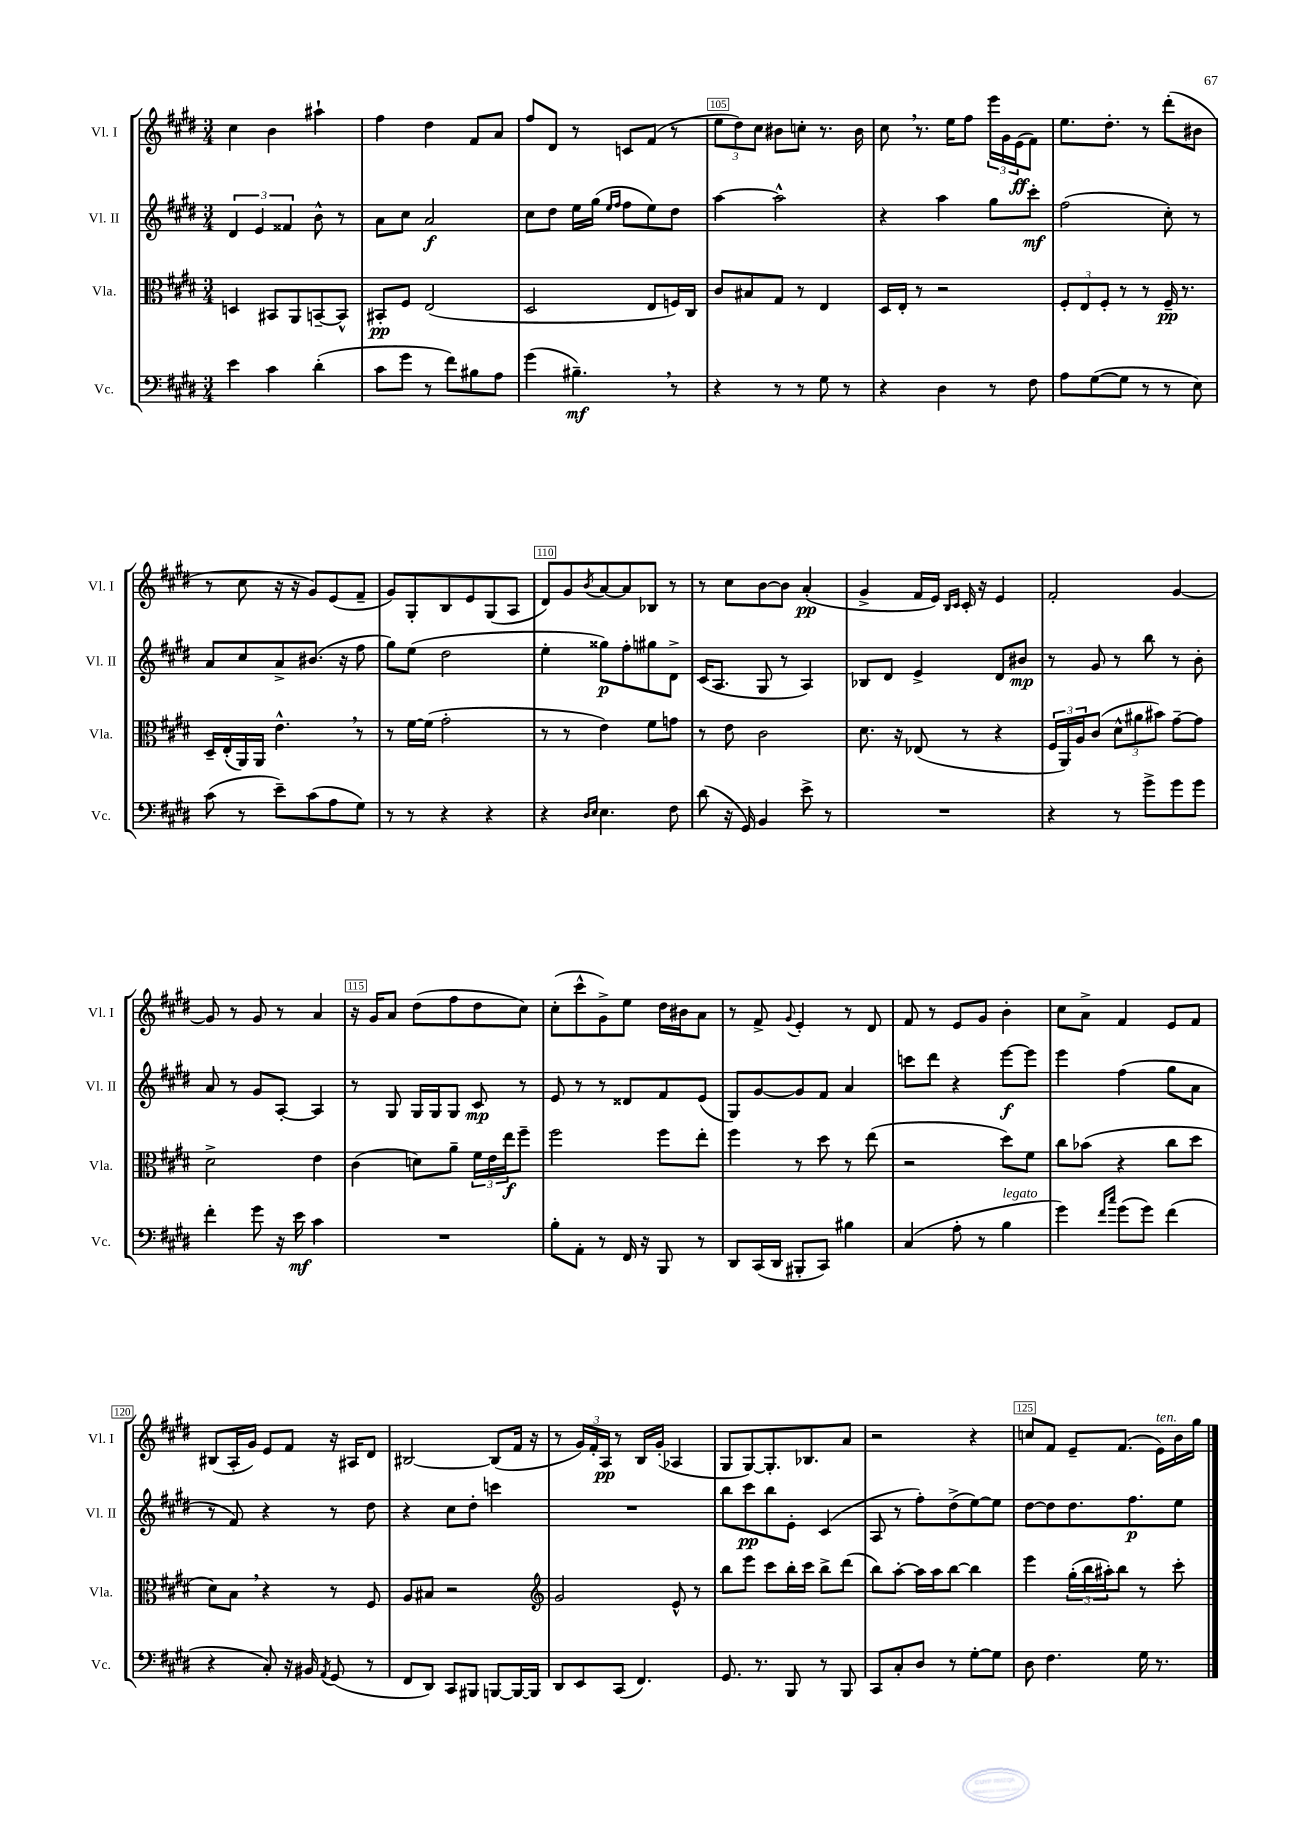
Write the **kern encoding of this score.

**kern	**kern	**kern	**kern
*staff4	*staff3	*staff2	*staff1
*clefF4	*clefC3	*clefG2	*clefG2
*k[f#c#g#d#]	*k[f#c#g#d#]	*k[f#c#g#d#]	*k[f#c#g#d#]
*M3/4	*M3/4	*M3/4	*M3/4
4e	4D	6d#	4cc#
.	.	6e	.
4c#	8BB#	.	4b
.	.	6f##	.
.	8AA	.	.
(4d#'	[8BB~	8b^^	4aa#`
.	8BB^^]	8r	.
=	=	=	=
8c#	8BB#'	8a	4ff#
8g#	8F#	8cc#	.
8r	(2E	2a	4dd#
8f#)	.	.	.
8B#	.	.	8f#
8A	.	.	8a
=	=	=	=
(4g#	2D#	8cc#	8ff#
.	.	8dd#	8d#
4.B#~)	.	16ee	8r
.	.	(16gg#	.
.	.	16qqee	.
.	.	16qqff#	.
.	.	8ff#	8c
.	8E	8ee)	(8f#
8r	16F)	8dd#	8r
.	16C#	.	.
=	=	=	=
4r	8c#	[4aa	12ee
.	.	.	12dd#)
.	8B#	.	.
.	.	.	12cc#
8r	8G#	2aa^^]	8b#
8r	8r	.	8cc'
8G#	4E	.	8.r
8r	.	.	.
.	.	.	16b#
=	=	=	=
4r	16D#	4r	8cc#
.	16E'	.	.
.	8r	.	8.r
4D#	2r	4aa	.
.	.	.	16ee
.	.	.	8ff#
8r	.	8gg#	24eee
.	.	.	24g#
.	.	.	(24e
8F#	.	8ccc#'	8f#)
=	=	=	=
8A	12F#'	(2ff#	8.ee
.	12E	.	.
([8G#	.	.	.
.	12F#'	.	.
.	.	.	8.dd#'
8G#]	8r	.	.
8r	8r	.	8r
8r	16F#~	8cc#')	(8ddd#'
.	8.r	.	.
8E)	.	8r	8b#
=	=	=	=
(8c#	16D#~	8a	8r
.	(16E'	.	.
8r	16AA)	8cc#	8cc#
.	16AA	.	.
8e~)	4.e^^	8a^	16r
.	.	.	16r
(8c#	.	(8.b#	8g#)
8A	.	.	(8e
.	.	16r	.
8G#)	8r	8ff#	8f#~
=	=	=	=
8r	8r	8gg#)	8g#)
8r	[16f#	(8ee	8G#'
.	(16f#]	.	.
4r	2g#'	2dd#	8B
.	.	.	8e
4r	.	.	(8G#
.	.	.	8A
=	=	=	=
4r	8r	4ee'	8d#)
.	8r	.	8g#
16qqD#	.	.	.
16qqE	.	.	8qb
4.E	4e)	8gg##)	[8a
.	.	8ff#'	8a]
.	8f#	8gg#	8B-
8F#	8g	8d#^	8r
=	=	=	=
(8d#	8r	(16c#	8r
.	.	8.A	.
16r	8e	.	8cc#
16GG#)	.	.	.
4BB	2c#	8G#	[8b
.	.	8r	8b]
8e^	.	4A)	(4a'
8r	.	.	.
=	=	=	=
2.r	8.d#	8B-	4g#^
.	.	8d#	.
.	16r	.	.
.	(8E-	4e^	16f#
.	.	.	16e)
.	.	.	16qqB
.	.	.	16qqc#
.	8r	.	16c#'
.	.	.	16r
.	4r	8d#	4e
.	.	8b#	.
=	=	=	=
4r	24F#	8r	2f#'
.	24AA)	.	.
.	24A	.	.
.	(8c#	8g#	.
8r	12d#^^	8r	.
.	12a#	.	.
8g#^	.	8bb	.
.	12b#)	.	.
8g#	[8g#~	8r	[4g#
8g#	8g#]	8b'	.
=	=	=	=
4f#'	2d#^	8a	8g#]
.	.	8r	8r
8g#	.	8g#	8g#
16r	.	[8A'	8r
16e	.	.	.
4c#	4e	4A]	4a
=	=	=	=
2.r	(4c#	8r	16r
.	.	.	16g#
.	.	8G#	8a
.	8d)	16G#	(8dd#
.	.	16G#	.
.	8a~	8G#	8ff#
.	24f#	8c#	8dd#
.	24e	.	.
.	24ee	.	.
.	8ff#~	8r	8cc#)
=	=	=	=
8B'	2ff#	8e	(8cc#'
8AA'	.	8r	8ccc#^^
8r	.	8r	8g#^)
16FF#	.	8d##	8ee
16r	.	.	.
8BBB	8ff#	8f#	16dd#
.	.	.	16b#
8r	8ee'	(8e	8a
=	=	=	=
8DD#	4ff#	8G#)	8r
(16CC#	.	[8g#	8f#^
16DD#	.	.	.
.	.	.	8qqg#
8BBB#'	8r	8g#]	4e'
8CC#)	8dd#	8f#	.
4B#	8r	4a	8r
.	(8ee	.	8d#
=	=	=	=
(4C#	2r	8ccc	8f#
.	.	8ddd#	8r
8A'	.	4r	8e
8r	.	.	8g#
4B	8dd#)	[8eee	4b'
.	8f#	8eee]	.
=	=	=	=
4g#)	8cc#	4eee	8cc#
.	(8b-	.	8a^
16qqf#	.	.	.
16qqcc#	.	.	.
(8g#	4r	(4ff#	4f#
8g#)	.	.	.
(4f#	8cc#	8gg#	8e
.	8dd#	8a	8f#
=	=	=	=
4r	8d#)	8r	(8B#
.	8B	8f#)	16A'
.	.	.	16g#)
8C#')	4r	4r	8e
16r	.	.	8f#
16BB#	.	.	.
8qAA	.	.	.
(8GG#	8r	8r	16r
.	.	.	16A#
8r	8F#	8dd#	8d#
=	=	=	=
8FF#	8A	4r	[2B#
8DD#)	8B#	.	.
8CC#	2r	8cc#	.
8BBB#	.	8dd#'	.
[8BBB	.	4ccc	(8B#]
16BBB_	.	.	16f#
16BBB]	.	.	16r
=	=	=	=
*	*clefG2	*	*
8DD#	2g#	2.r	8r
8EE	.	.	24g#)
.	.	.	24f#'
.	.	.	24A
(8CC#	.	.	8r
4.FF#)	.	.	16B
.	.	.	(16g#'
.	8e^^	.	4A-
.	8r	.	.
=	=	=	=
8.GG#	8bb	8bb	8G#
.	8eee	8ccc#	[8G#)
8.r	.	.	.
.	8ccc#	8bb	8.G#']
8BBB	16bb'	8e'	.
.	16ccc#	.	8.B-
8r	8bb^	(4c#	.
8BBB	(8ddd#	.	8a
=	=	=	=
8CC#	8bb)	8A	2r
8C#'	[8aa'	8r	.
8D#	16aa]	8ff#')	.
.	16aa	.	.
8r	[8bb	(8dd#^	.
[8G#'	4bb]	[8ee)	4r
8G#]	.	8ee]	.
=	=	=	=
8D#	4eee	[8dd#	8cc
4.F#	.	8dd#]	8f#
.	(24gg#'	8.dd#	8e~
.	24bb	.	.
.	24aa#')	.	.
.	8bb	.	(8.f#
.	.	8.ff#	.
16G#	8r	.	.
8.r	.	.	16e)
.	8ccc#'	8ee	16b
.	.	.	16gg#
==	==	==	==
*-	*-	*-	*-
